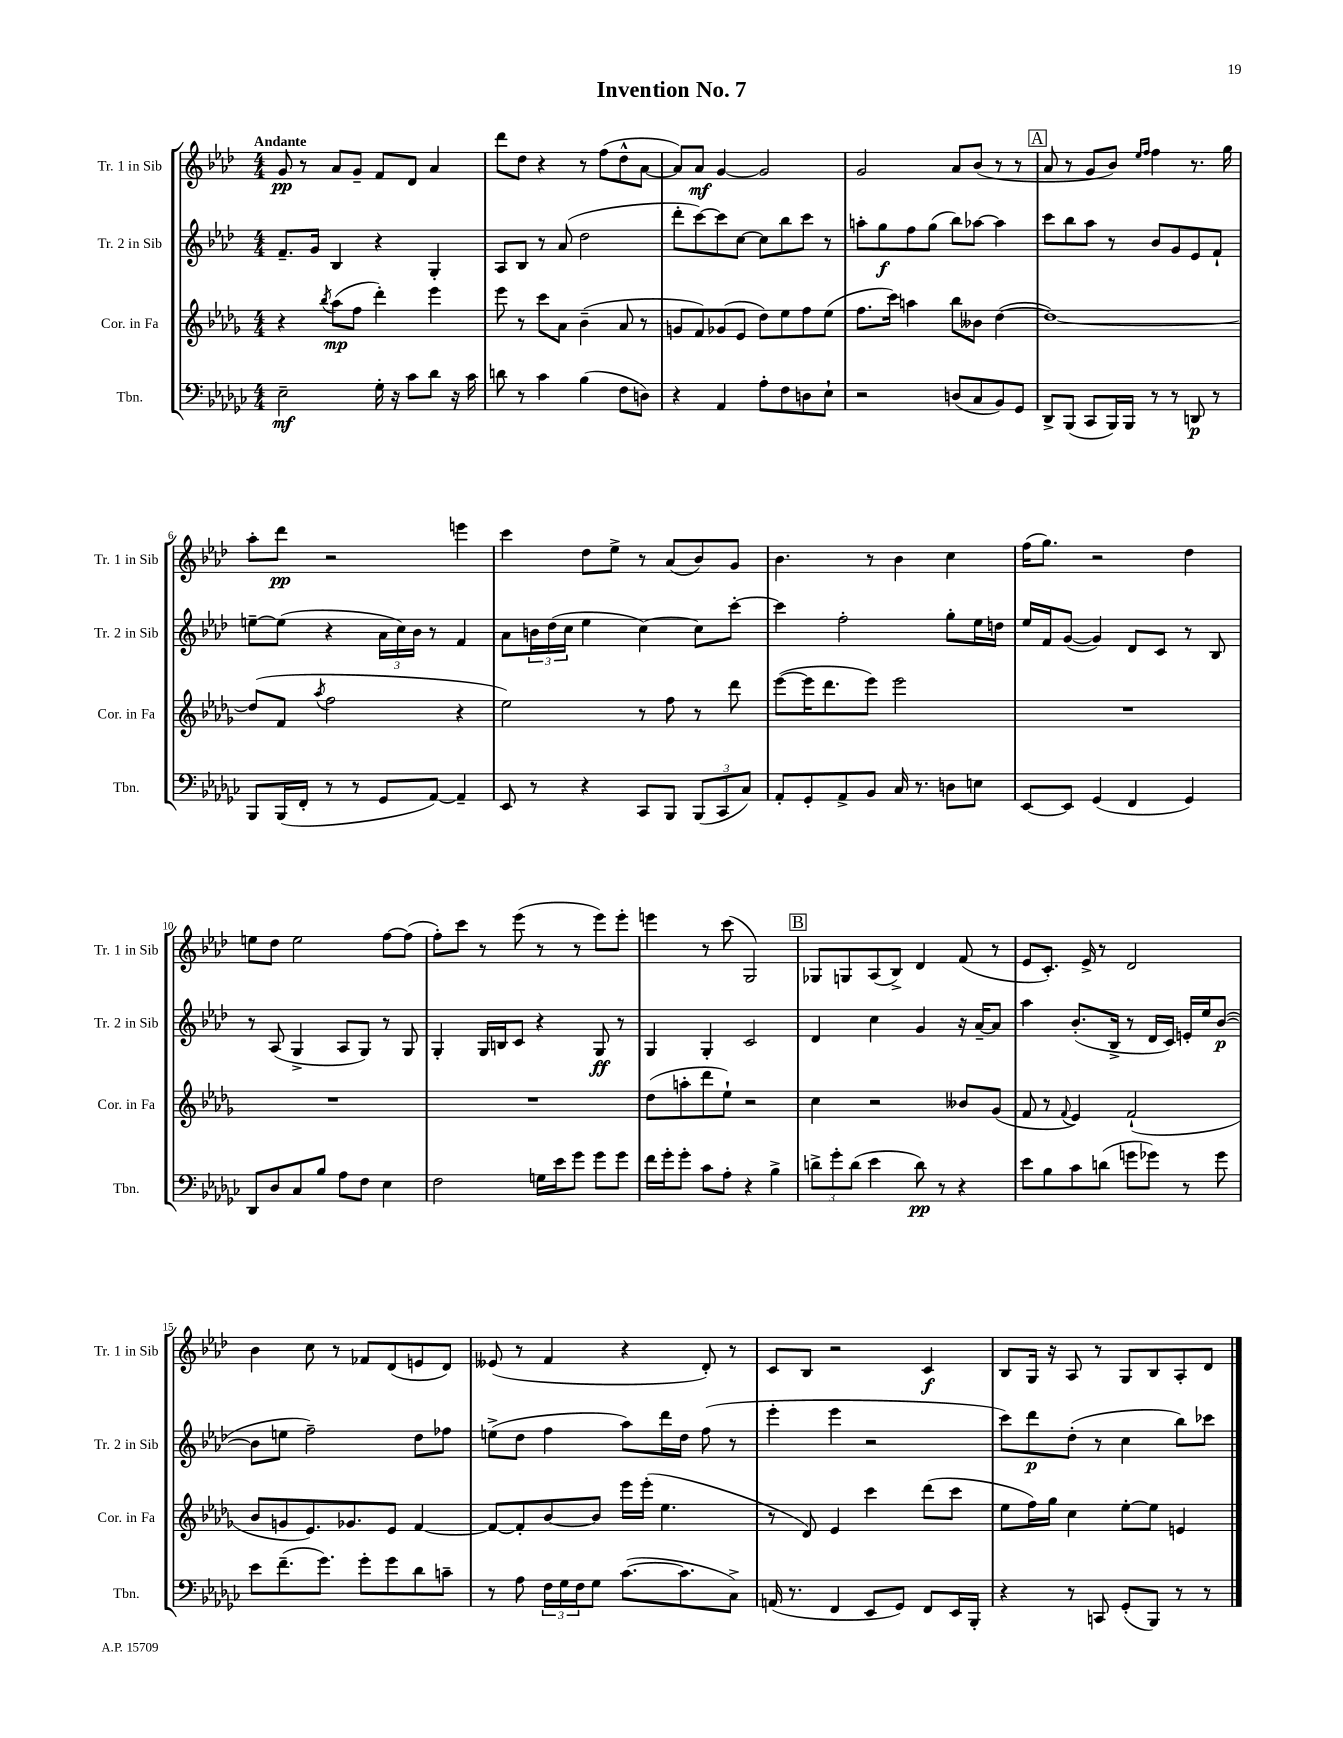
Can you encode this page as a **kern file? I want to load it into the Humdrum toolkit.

**kern	**kern	**kern	**kern
*staff4	*staff3	*staff2	*staff1
*clefF4	*clefG2	*clefG2	*clefG2
*k[b-e-a-d-g-c-]	*k[b-e-a-d-g-]	*k[b-e-a-d-]	*k[b-e-a-d-]
*M4/4	*M4/4	*M4/4	*M4/4
2E-~	4r	8.f~	8g
.	.	.	8r
.	.	16g	.
.	8qbb-	.	.
.	(8aa-	4B-	8a-
.	8ff	.	8g~
16G-'	4ddd-')	4r	8f
16r	.	.	.
8c-	.	.	8d-
8d-	4eee-	4G'	4a-
16r	.	.	.
16c-	.	.	.
=	=	=	=
8d	8eee-	8A-	8ddd-
8r	8r	8B-	8dd-
4c-	8ccc	8r	4r
.	8a-	(8a-	.
(4B-	(4b-~	2dd-	8r
.	.	.	(8ff
8F	8a-	.	8dd-^^
8D)	8r	.	[8a-
=	=	=	=
4r	8g	8ddd-'	8a-])
.	8f)	[8ccc)	8a-
4AA-	(8g-	8ccc]	[4g
.	8e-	[8cc	.
8A-'	8dd-)	8cc]	2g]
8F	8ee-	8bb-	.
8D	8ff	8ccc	.
8E-`	(8ee-	8r	.
=	=	=	=
2r	8.ff	8aa'	2g
.	.	8gg	.
.	16ccc)	.	.
.	4aa	8ff	.
.	.	(8gg	.
(8D	8bb-	8bb-)	8a-
8C-	8b--	[8aa-	(8b-
8BB-)	([4dd-	4aa-]	8r
8GG-	.	.	8r
=	=	=	=
8DD-^	1dd-_)	8ccc	8a-
(8BBB-	.	8bb-	8r
8CC-	.	8aa-	8g
16BBB-)	.	8r	8b-)
16BBB-	.	.	.
.	.	.	16qqee-
.	.	.	16qqff
8r	.	8b-	4ff
8r	.	8g	.
8DD	.	8e-	8.r
8r	.	8f`	.
.	.	.	16gg
=	=	=	=
8BBB-	(8dd-]	[8ee~	8aa-'
(16BBB-	8f	(8ee]	8ddd-
16FF'	.	.	.
.	8qaa-	.	.
8r	2ff	4r	2r
8r	.	.	.
8GG-	.	24a-	.
.	.	24cc)	.
.	.	24b-	.
[8AA-)	.	8r	.
4AA-~]	4r	4f	4eee
=	=	=	=
8EE-	2ee-)	8a-	4ccc
8r	.	24b	.
.	.	(24dd-	.
.	.	24cc	.
4r	.	4ee-	8dd-
.	.	.	8ee-^
8CC-	8r	[4cc)	8r
8BBB-	8ff	.	(8a-
(12BBB-	8r	8cc]	8b-)
12CC-	.	.	.
.	8ddd-	[8ccc'	8g
12C-)	.	.	.
=	=	=	=
8AA-'	([8eee-	4ccc]	4.b-
8GG-'	16eee-]	.	.
.	8.ddd-	.	.
8AA-^	.	2ff'	.
8BB-	8eee-)	.	8r
16C-	2eee-	.	4b-
8.r	.	.	.
8D	.	8gg'	4cc
8E	.	16ee-	.
.	.	16dd	.
=	=	=	=
[8EE-	1r	16ee-	(16ff
.	.	16f	8.gg)
8EE-]	.	([8g	.
(4GG-	.	4g])	2r
4FF	.	8d-	.
.	.	8c	.
4GG-)	.	8r	4dd-
.	.	8B-	.
=	=	=	=
8DD-	1r	8r	8ee
8D-	.	(8A-	8dd-
8C-	.	4G^	2ee
8B-	.	.	.
8A-	.	8A-	.
8F	.	8G)	.
4E-	.	8r	[8ff
.	.	8G	(8ff]
=	=	=	=
2F	1r	4G'	8ff')
.	.	.	8ccc
.	.	16G	8r
.	.	16B	.
.	.	8c	(8eee-
16G	.	4r	8r
16e-	.	.	.
8g-	.	.	8r
8g-	.	8G	8eee-)
8g-	.	8r	8eee-'
=	=	=	=
16f	(8dd-	4G	4eee
16g-'	.	.	.
8g-'	8aa'	.	.
8c-	8ddd-	4G'	8r
8A-'	8ee-`)	.	(8ccc
4r	2r	2c	2G)
4B-^	.	.	.
=	=	=	=
12d^	4cc	4d-	8G-
12g-'	.	.	.
.	.	.	8G
(12d	.	.	.
4e-	2r	4cc	(8A-
.	.	.	8B-^)
8d)	.	4g	4d-
8r	.	.	.
4r	8b--	16r	(8f
.	.	[16a-~	.
.	(8g-	8a-]	8r
=	=	=	=
8e-	8f	4aa-	8e-
8B-	8r	.	8.c')
.	8qqf	.	.
8c-	4e-)	(8.b-'	.
.	.	.	16e-^
(8d	.	.	8r
.	.	16B-^	.
8g	(2f`	8r	2d-
8g-)	.	16d-	.
.	.	16c)	.
8r	.	16e'	.
.	.	16ee-	.
8g-	.	([8b-	.
=	=	=	=
8e-	8b-	8b-]	4b-
(8.f~	8g	8ee	.
.	8.e-)	2ff~)	8cc
8.g-)	.	.	.
.	.	.	8r
.	8.g-	.	.
8g-'	.	.	8f-
8g-	8e-	.	(8d-
8d-	[4f	8dd-	8e
8c~	.	8ff-	8d-)
=	=	=	=
8r	8f_	(8ee^	(8e--
8A-	8f']	8dd-	8r
24F	[8b-	4ff	4f
24G-	.	.	.
24F	.	.	.
8G-	8b-]	.	.
([8.c-	16eee-	8aa-)	4r
.	(16eee-'	.	.
.	4.ee-	16ddd-	.
8.c-]	.	16dd-	.
.	.	(8ff	8d-')
8C-^)	.	8r	8r
=	=	=	=
(16AA	8r	4eee-'	8c
8.r	.	.	.
.	8d-)	.	8B-
4FF	4e-	4eee-	2r
8EE-	4ccc	2r	.
8GG-)	.	.	.
8FF	(8ddd-	.	4c
16EE-	8ccc	.	.
16BBB-'	.	.	.
=	=	=	=
4r	8ee-	8ccc)	8B-
.	16ff)	8ddd-	16G
.	16gg-	.	16r
8r	4cc	(8dd-'	8A-
8CC	.	8r	8r
(8GG-'	[8ee-'	4cc	8G
8BBB-)	8ee-]	.	8B-
8r	4e	8bb-)	8A-'
8r	.	8ccc-	8d-
==	==	==	==
*-	*-	*-	*-
